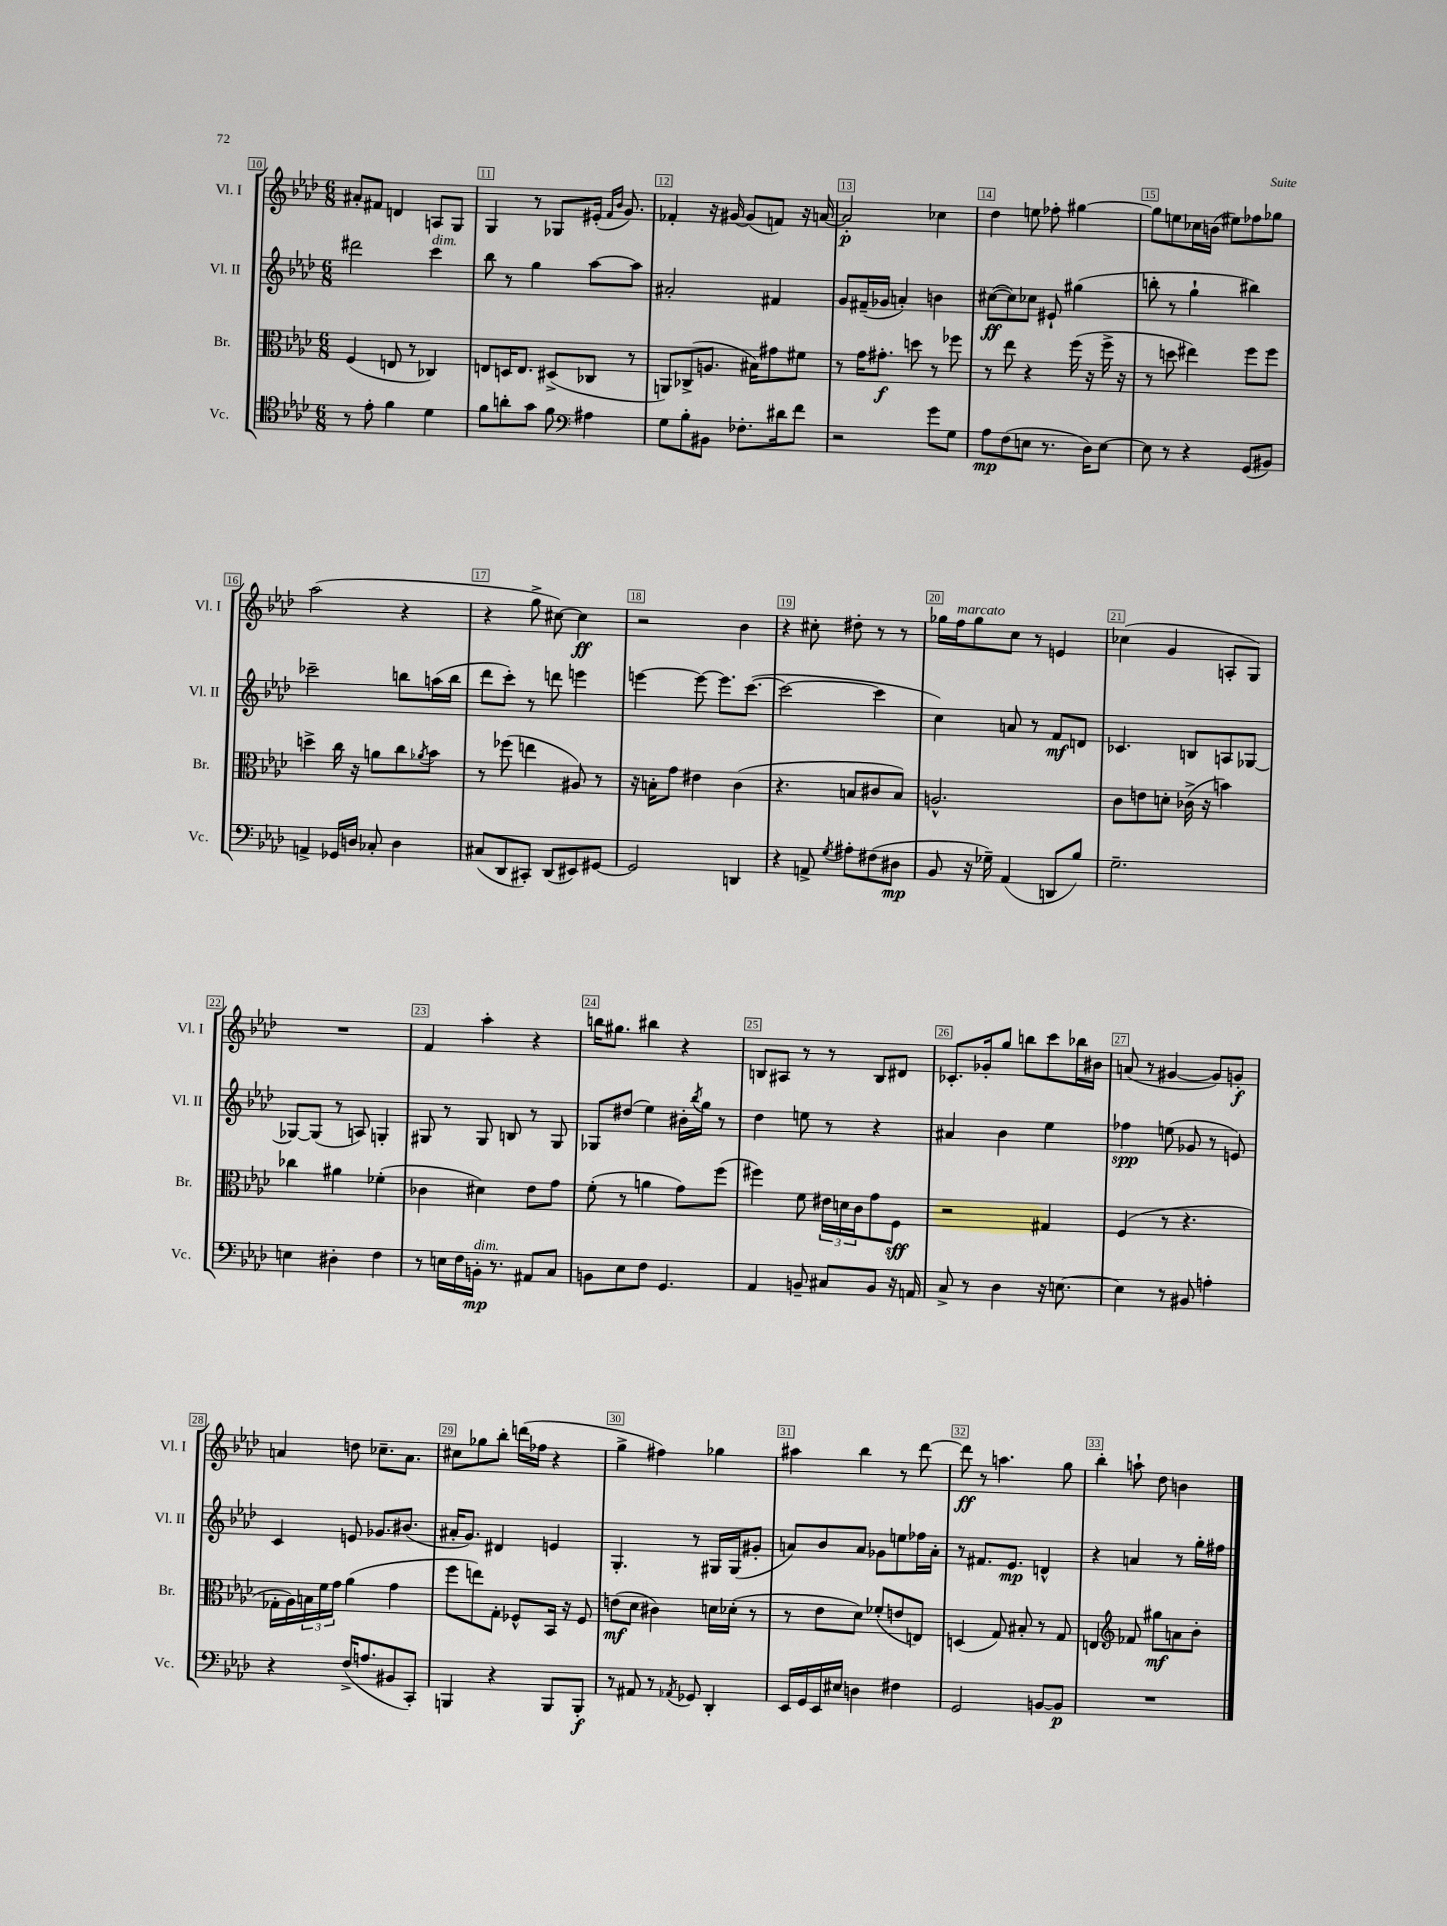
<<
\new StaffGroup <<
\new Staff = "s0" \with { instrumentName = "Vl. I" shortInstrumentName = "Vl. I" } {
    \clef treble \key aes \major \numericTimeSignature \time 6/8
    ais'8-. fis'8 d'4 a8 g8 |
    g4 r8 ges8 eis'16-.( \grace { f'16 bes'16 } g'8.) |
    fes'4-. r16 gis'16~ gis'8( f'8) r16 a'16~ |
    a'2-.\p ces''4 |
    des''4 e''8 fes''8-. gis''4~ |
    gis''8 e''8 ces''16 b'16( eis''8) fes''8 ges''8 |
    aes''2( r4 |
    r4 g''8-> cis''8~) cis''4\ff |
    r2 bes'4 |
    r4 cis''8-. dis''8-. r8 r8 |
    ges''16 f''16^\markup { \italic "marcato" } ges''8 c''8 r8 e'4 |
    ces''4( g'4 a8-. g8) |
    R2. |
    f'4 aes''4-. r4 |
    b''16 gis''8. bis''4 r4 |
    b8 ais8 r8 r8 b8 dis'8 |
    ces'8.-. ges'16-. g''8 b''8 c'''8 bes''16 bis'16 |
    a'8( r8 gis'4~ gis'8) g'8-.\f |
    a'4 d''8 ces''8.-- a'8. |
    cis''8 ges''8 bes''8-. d'''16( fes''16 r4 |
    g''4-> fis''4) ges''4 |
    ais''4 bes''4 r8 des'''8~ |
    des'''8\ff r8 a''4. g''8 |
    bes''4-. a''8-! des''8 b'4 \bar "|." |
}
\new Staff = "s1" \with { instrumentName = "Vl. II" shortInstrumentName = "Vl. II" } {
    \clef treble \key aes \major \numericTimeSignature \time 6/8
    dis'''2 c'''4^\markup { \italic "dim." } |
    bes''8 r8 g''4 aes''8~ aes''8 |
    ais'2-. fis'4 |
    g'8 fis'16--( ges'16 a'4-.) b'4 |
    cis''8~\ff( cis''8) ces''8 eis'8-! gis''4( |
    b''8-. r8 g''4-! bis''4) |
    ces'''2-- b''8 a''16( b''16 |
    des'''8 c'''8-.) r8 d'''8 e'''4 |
    e'''4~ e'''8~ e'''8. c'''8.~( |
    c'''2~ c'''4 |
    c''4) a'8 r8 f'8\mf d'8 |
    ces'4. b8 a8 ges8~ |
    ges8~ ges8( r8 a8) g4-. |
    gis8 r8 gis8 b8 r8 gis8 |
    ges8 dis''8( ees''4) bis'16-. \acciaccatura { bes''8 } g''16 r8 |
    des''4 e''8 r8 r4 |
    ais'4 bes'4 ees''4 |
    fes''4\spp e''8( ges'8 r8 e'8) |
    c'4 e'8 ges'8. bis'8.( |
    ais'16-. g'8.) dis'4 e'4 |
    g4.-. r8 gis16 gis16( gis'8-. |
    a'8) bes'8 a'8 ges'8 e''8 fes''16 a'16-. |
    r8 fis'8. ees'8.\mp d'4-^ |
    r4 a'4 r8 g''16-. fis''16 \bar "|." |
}
\new Staff = "s2" \with { instrumentName = "Br." shortInstrumentName = "Br." } {
    \clef alto \key aes \major \numericTimeSignature \time 6/8
    f4( e8 r8 ces4) |
    e8 d16 e8. dis8->( ces8 r8 |
    a,8) ces8->( a8. bis16) gis'8 fis'8 |
    r8 g'16 gis'8.-.\f d''8 r8 fes''8 |
    r8 ees''8 r4 f''16( r16 f''16-> r16 |
    r8 d''8 eis''4) f''8 f''8 |
    d''4-> c''16 r16 a'8 c''8 \acciaccatura { aes'8 } bes'8 |
    r8 fes''8( e''4 ais8) r8 |
    r16 b16-. g'8 eis'4 c'4( |
    r4. b8 cis'8 b8) |
    a2.-^ |
    c'8 e'8 d'8-. ces'16->( r16 b'4) |
    ces''4 ais'4 fes'4-.( |
    ces'4 dis'4) ees'8 g'8 |
    f'8-.( r8 a'4 g'8) f''8( |
    fis''4) f'8 \tuplet 3/2 { eis'16 d'16 c'16 } g'8 f8\sff |
    r2 gis4 |
    f4( r8 r4. |
    ges16-. aes16) \tuplet 3/2 { b16 f'16 g'16 } aes'4( g'4 |
    f''8 e''8) g8-. fes8-^ bes,16 r16 fes8 |
    e'8\mf( des'8 cis'4) d'16 des'16-.( r8 |
    r8 ees'8 des'8) fes'8-.( e'8 e8) |
    d4( g8) bis8-. r8 g8 |
    e4 \clef treble fes'8 gis''8\mf a'8 bes'8-. \bar "|." |
}
\new Staff = "s3" \with { instrumentName = "Vc." shortInstrumentName = "Vc." } {
    \clef tenor \key aes \major \numericTimeSignature \time 6/8
    r8 ees'8-. f'4 des'4 |
    f'8 a'8-. g'8 f'8 \clef bass ais4 |
    g8 bes8-. bis,8 fes8.-. dis'16 f'8 |
    r2 g'8 g8 |
    aes8\mp f8( e8 r8. des16) e8~ |
    e8 r8 r4 g,8( bis,8) |
    a,4-> ges,16 d16 ces8-. d4 |
    cis8( des,8 cis,8-.) des,8( eis,8) gis,8~ |
    gis,2 d,4 |
    r4 a,8-> \acciaccatura { g8 } ais8-. fis8( dis8\mp |
    bes,8 r16 ges16--) aes,4( d,8 bes8) |
    g2.-- |
    e4 dis4-. f4 |
    r8 e16 f16 b,16-.\mp^\markup { \italic "dim." } r8. ais,8 c8 |
    b,8 ees8 f8 g,4. |
    aes,4 b,8-- cis8 b,8 r16 a,16 |
    c8-> r8 des4 r16 e8.~ |
    e4 r8 bis,8 a4-. |
    r4 f16->( a8. bis,8 c,8-.) |
    b,,4 r4 b,,8 b,,8-.\f |
    r8 ais,8 r8 \acciaccatura { aes,8 } ges,8 des,4-. |
    ees,16 g,16 ees,16 eis16 d4 fis4 |
    g,2 b,8~ b,8\p |
    R2. \bar "|." |
}
>>
>>
\layout { \context { \Score currentBarNumber = #10 \override BarNumber.break-visibility = ##(#f #t #t) barNumberVisibility = #all-bar-numbers-visible \override BarNumber.stencil = #(make-stencil-boxer 0.1 0.3 ly:text-interface::print) } }
